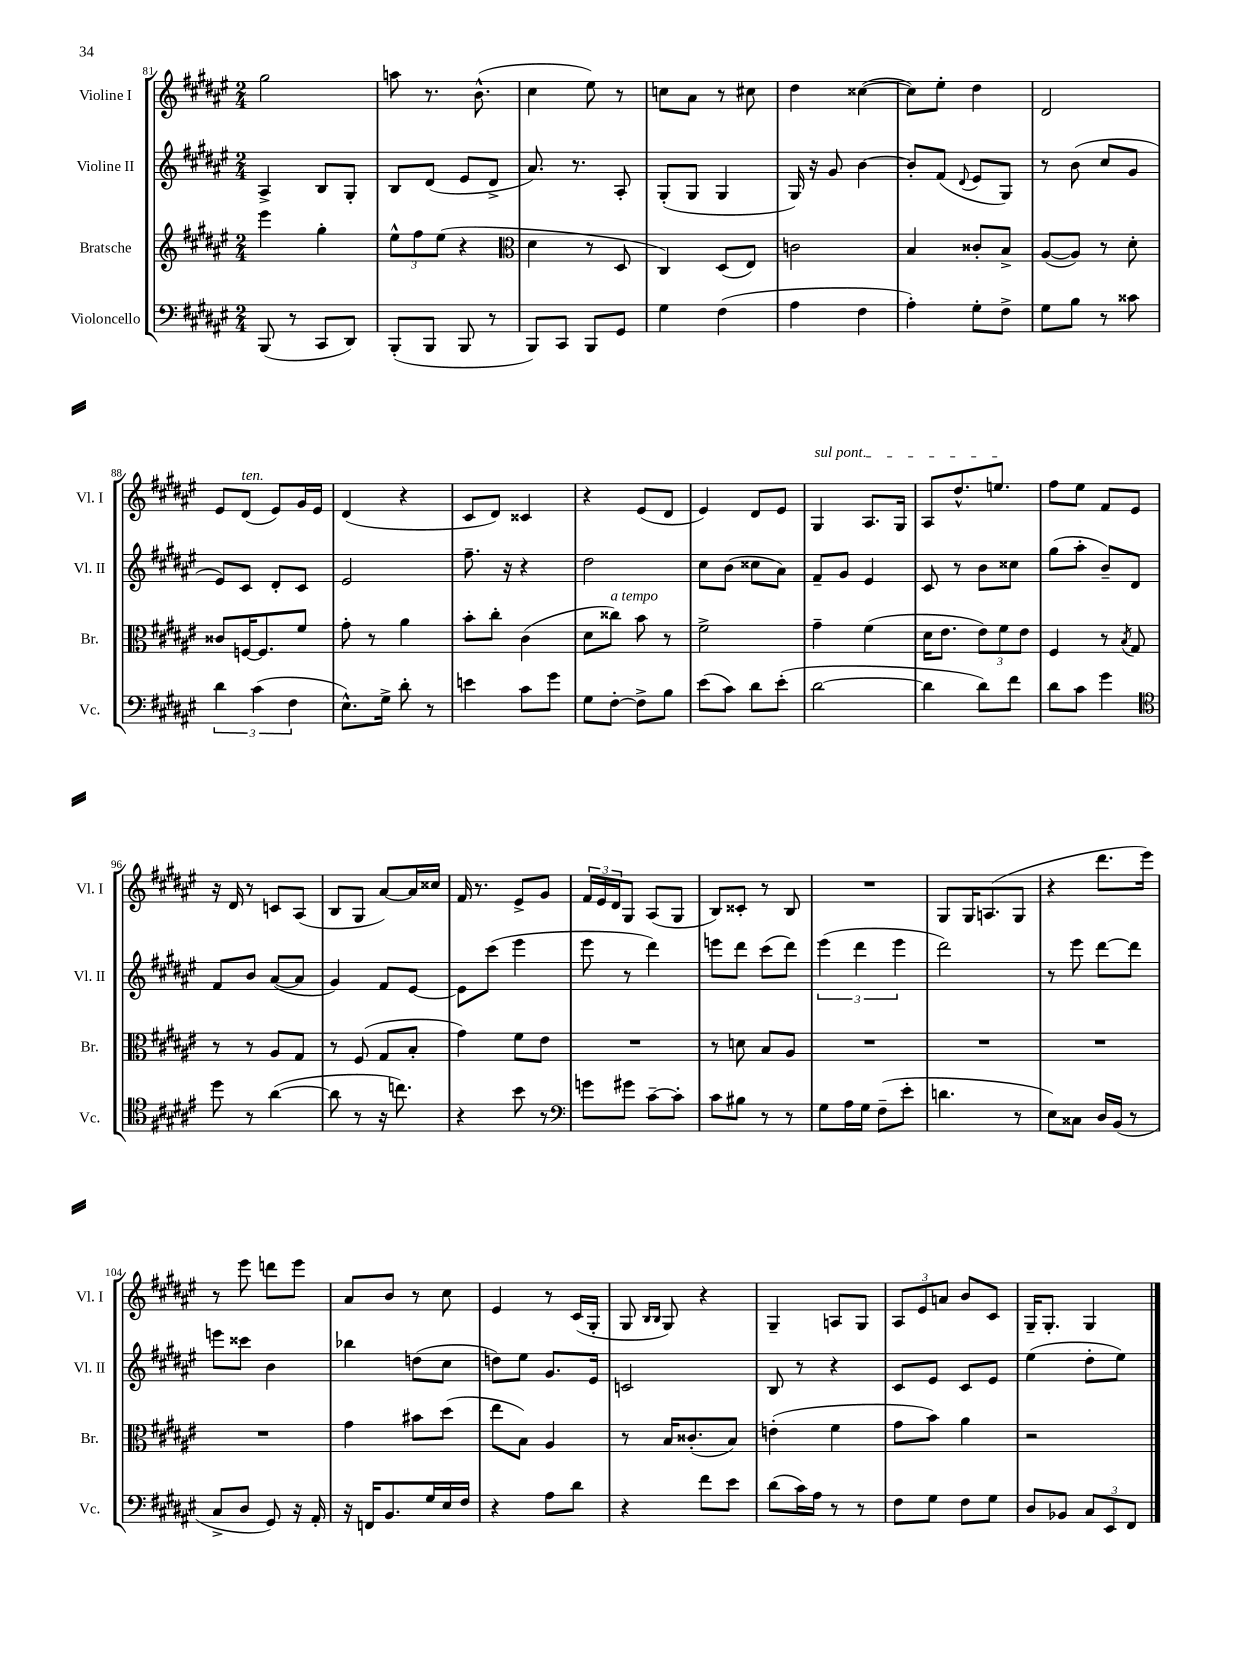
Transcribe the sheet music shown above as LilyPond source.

<<
\new StaffGroup <<
\new Staff = "s0" \with { instrumentName = "Violine I" shortInstrumentName = "Vl. I" } {
    \clef treble \key fis \major \numericTimeSignature \time 2/4
    gis''2 |
    a''8 r8. b'8.-^( |
    cis''4 eis''8) r8 |
    c''8 ais'8 r8 cis''8 |
    dis''4 cisis''4~( |
    cisis''8) eis''8-. dis''4 |
    dis'2 |
    eis'8 dis'8^\markup { \italic "ten." }( eis'8) gis'16 eis'16 |
    dis'4( r4 |
    cis'8 dis'8) cisis'4 |
    r4 eis'8( dis'8 |
    eis'4) dis'8 eis'8 |
    \once \override TextSpanner.bound-details.left.text = \markup { \italic "sul pont." } gis4\startTextSpan ais8. gis16 |
    ais8 dis''8.-^ e''8.\stopTextSpan |
    fis''8 eis''8 fis'8 eis'8 |
    r16 dis'16 r8 c'8 ais8( |
    b8 gis8 ais'8~) ais'16 cisis''16 |
    fis'16 r8. eis'8-> gis'8 |
    \tuplet 3/2 { fis'16 eis'16 dis'16 } gis8 ais8( gis8 |
    b8) cisis'8-. r8 b8 |
    R2 |
    gis8 gis16 a8.( gis8 |
    r4 dis'''8. eis'''16) |
    r8 eis'''8 d'''8 eis'''8 |
    ais'8 b'8 r8 cis''8 |
    eis'4 r8 cis'16( gis16-. |
    gis8 \grace { b16 b16 } gis8) r4 |
    gis4-- a8 gis8 |
    \tuplet 3/2 { ais8 eis'8 a'8 } b'8 cis'8 |
    gis16-- gis8.-. gis4 \bar "|." |
}
\new Staff = "s1" \with { instrumentName = "Violine II" shortInstrumentName = "Vl. II" } {
    \clef treble \key fis \major \numericTimeSignature \time 2/4
    ais4-> b8 gis8-. |
    b8 dis'8( eis'8 dis'8-> |
    ais'8.) r8. ais8-. |
    gis8-.( gis8 gis4 |
    gis16) r16 gis'8 b'4~ |
    b'8-. fis'8( \appoggiatura { dis'8 } eis'8 gis8) |
    r8 b'8( cis''8 gis'8 |
    eis'8) cis'8 dis'8-. cis'8 |
    eis'2 |
    fis''8.-- r16 r4 |
    dis''2 |
    cis''8 b'8( cisis''8 ais'8) |
    fis'8-- gis'8 eis'4 |
    cis'8 r8 b'8 cisis''8 |
    gis''8( ais''8-. b'8--) dis'8 |
    fis'8 b'8 ais'8~( ais'8 |
    gis'4) fis'8 eis'8~ |
    eis'8 cis'''8( eis'''4 |
    eis'''8 r8 dis'''4) |
    e'''8 dis'''8 cis'''8( dis'''8) |
    \tuplet 3/2 { eis'''4( dis'''4 eis'''4 } |
    dis'''2) |
    r8 eis'''8 dis'''8~ dis'''8 |
    e'''8 cisis'''8 b'4 |
    bes''4 d''8( cis''8 |
    d''8) eis''8 gis'8. eis'16 |
    c'2 |
    b8 r8 r4 |
    cis'8 eis'8 cis'8 eis'8 |
    eis''4( dis''8-. eis''8) \bar "|." |
}
\new Staff = "s2" \with { instrumentName = "Bratsche" shortInstrumentName = "Br." } {
    \clef treble \key fis \major \numericTimeSignature \time 2/4
    eis'''4 gis''4-. |
    \tuplet 3/2 { eis''8-^ fis''8 eis''8( } r4 |
    \clef alto dis'4 r8 dis8 |
    cis4) dis8( eis8) |
    c'2 |
    b4 cisis'8-. b8-> |
    ais8~( ais8) r8 dis'8-. |
    cisis'8 f16~ f8. fis'8 |
    gis'8-. r8 ais'4 |
    b'8-. cis''8-. cis'4( |
    dis'8 cisis''8^\markup { \italic "a tempo" }) b'8 r8 |
    fis'2-> |
    gis'4-- fis'4( |
    dis'16 eis'8. \tuplet 3/2 { eis'8) fis'8 eis'8 } |
    fis4 r8 \acciaccatura { b8 } gis8 |
    r8 r8 ais8 gis8 |
    r8 fis8( gis8 b8-. |
    gis'4) fis'8 eis'8 |
    R2 |
    r8 d'8 b8 ais8 |
    R2 |
    R2 |
    R2 |
    R2 |
    gis'4 bis'8 dis''8( |
    eis''8 b8) ais4 |
    r8 b16 cisis'8.-.( b8) |
    e'4-.( fis'4 |
    gis'8 b'8) ais'4 |
    r2 \bar "|." |
}
\new Staff = "s3" \with { instrumentName = "Violoncello" shortInstrumentName = "Vc." } {
    \clef bass \key fis \major \numericTimeSignature \time 2/4
    b,,8( r8 cis,8 dis,8) |
    b,,8-.( b,,8 b,,8 r8 |
    b,,8) cis,8 b,,8 gis,8 |
    gis4 fis4( |
    ais4 fis4 |
    ais4-.) gis8-. fis8-> |
    gis8 b8 r8 cisis'8 |
    \tuplet 3/2 { dis'4 cis'4( fis4 } |
    eis8.-^) gis16-> dis'8-. r8 |
    e'4 cis'8 gis'8 |
    gis8 fis8~-. fis8-> b8 |
    eis'8( cis'8) dis'8 eis'8-.( |
    dis'2~ |
    dis'4 dis'8) fis'8 |
    dis'8 cis'8 gis'4 |
    \clef tenor dis''8 r8 ais'4~( |
    ais'8 r8 r16 c''8.) |
    r4 b'8 r8 |
    \clef bass g'8 gis'8 cis'8~-- cis'8-. |
    cis'8 bis8 r8 r8 |
    gis8 ais16 gis16 fis8--( eis'8-. |
    d'4. r8 |
    eis8) cisis8 dis16 b,16( r8 |
    cis8-> dis8 gis,8) r16 ais,16-. |
    r16 f,16 b,8. gis16 eis16 fis16 |
    r4 ais8 dis'8 |
    r4 fis'8 eis'8 |
    dis'8( cis'16) ais16 r8 r8 |
    fis8 gis8 fis8 gis8 |
    dis8 bes,8 \tuplet 3/2 { cis8 eis,8 fis,8 } \bar "|." |
}
>>
>>
\layout { \context { \Score currentBarNumber = #81 } }
